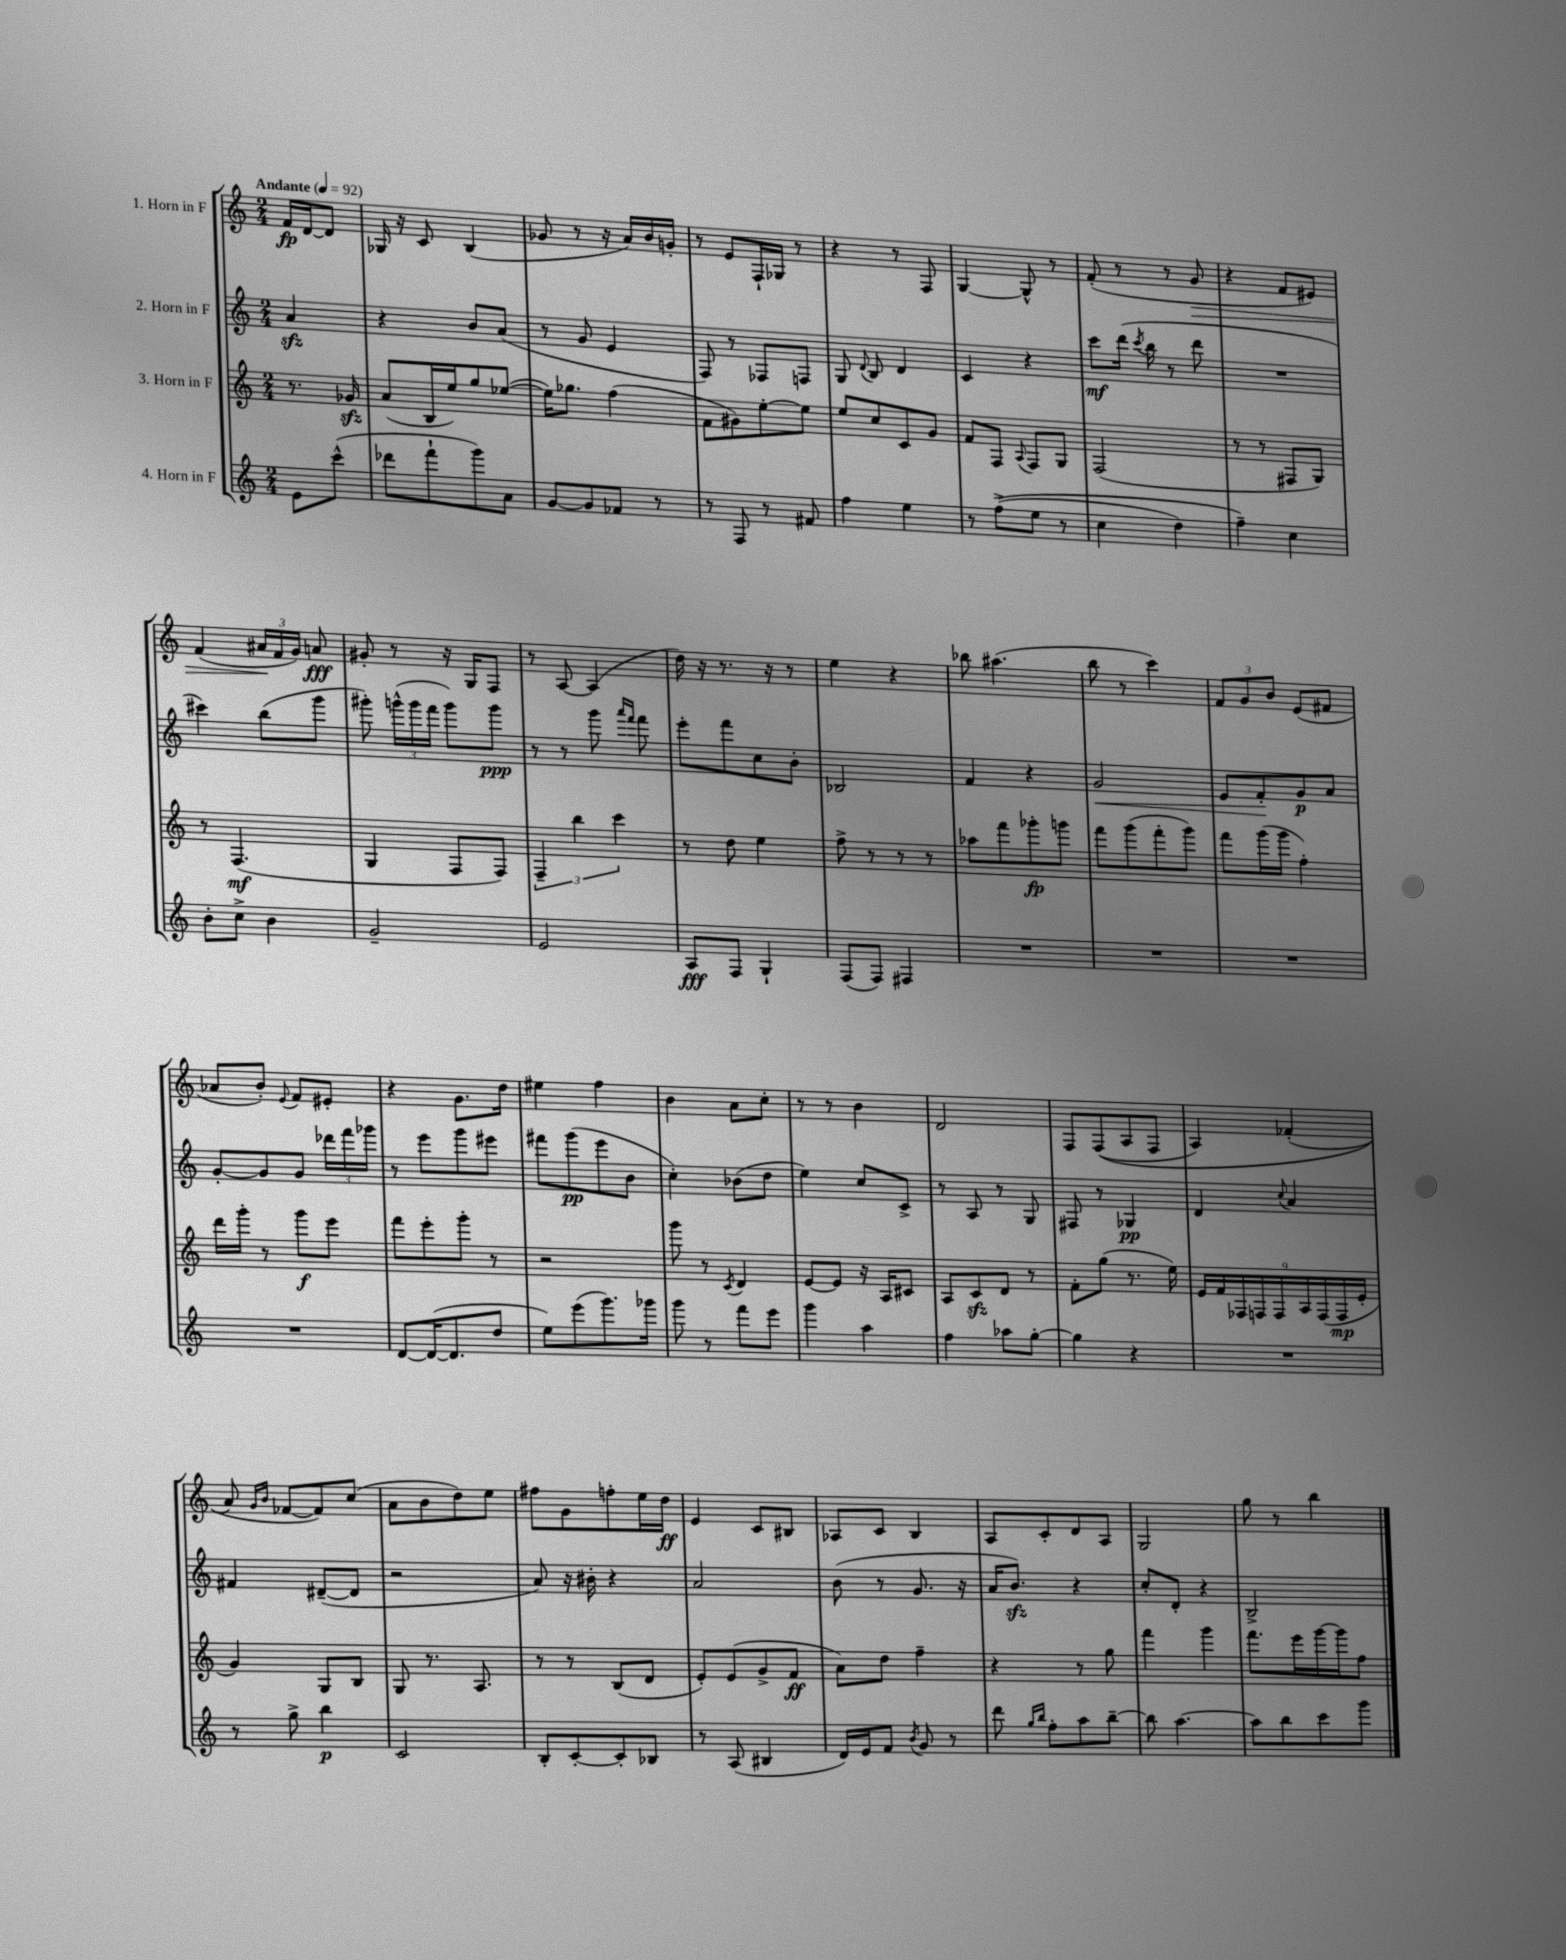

**kern	**dynam	**kern	**dynam	**kern	**dynam	**kern	**dynam
*part4	*part4	*part3	*part3	*part2	*part2	*part1	*part1
*staff4	*staff4	*staff3	*staff3	*staff2	*staff2	*staff1	*staff1
*I"4. Horn in F	*	*I"3. Horn in F	*	*I"2. Horn in F	*	*I"1. Horn in F	*
*clefG2	*	*clefG2	*	*clefG2	*	*clefG2	*
*k[]	*	*k[]	*	*k[]	*	*k[]	*
*M2/4	*	*M2/4	*	*M2/4	*	*M2/4	*
*MM92	*	*MM92	*	*MM92	*	*MM92	*
=	=	=	=	=	=	=	=
!	!	!	!	!	!	!LO:TX:a:B:t=Andante	!
8e\L	.	8.r	.	4azz/	.	16f/LL	fp
.	.	.	.	.	.	[16d/J	.
(8ccc^^\J	.	.	.	.	.	8d/J]	.
.	.	16g-Xzz/	.	.	.	.	.
=1	=1	=1	=1	=1	=1	=1	=1
8ddd-X\L	.	(8a/L	.	4r	.	16G-X/	.
.	.	.	.	.	.	16r	.
8fff`\	.	16B/L	.	.	.	8c/	.
.	.	16ee/J)	.	.	.	.	.
8ggg\)	.	8gg/	.	8b/L	.	(4B/	.
8a\J	.	([8ee-X/J	.	(8a/J	.	.	.
=2	=2	=2	=2	=2	=2	=2	=2
[8g/L	.	16ee-\KL])	.	8r	.	8g-X/	.
.	.	8.gg-X\J	.	.	.	.	.
8g/]	.	.	.	8g/	.	8r	.
8f-X/J	.	(4ff\	.	4e/	.	16r	.
.	.	.	.	.	.	16a/LL)	.
8r	.	.	.	.	.	16b/	.
.	.	.	.	.	.	16gn'/JJ	.
=3	=3	=3	=3	=3	=3	=3	=3
8r	.	8f\L	.	8F/)	.	8r	.
8F/	.	8g#X\)	.	8r	.	8e/L	.
8r	.	[8ee'\	.	8F-X/L	.	16F`/L	.
.	.	.	.	.	.	16G-X/JJ	.
8f#X/	.	8ee\J]	.	8Fn/J	.	8r	.
=4	=4	=4	=4	=4	=4	=4	=4
4ff\	.	8ee/L	.	8G/	.	4r	.
.	.	.	.	8qqd/	.	.	.
.	.	8cc/	.	8B/	.	.	.
4ee\	.	8c/	.	4d/	.	8r	.
.	.	8g/J	.	.	.	8F/	.
=5	=5	=5	=5	=5	=5	=5	=5
8r	.	8f/L	.	4c/	.	[4G/	.
((8ff^\L	.	8F/J	.	.	.	.	.
.	.	8qqA/	.	.	.	.	.
8ee\J	.	8F/L	.	4r	.	8G^^/]	.
8r	.	8G/J	.	.	.	8r	.
=6	=6	=6	=6	=6	=6	=6	=6
4cc\	.	(2F/	.	8ccc\L	mf	(8f'/	.
.	.	.	.	(16ddd\Jk	.	8r	.
.	.	.	.	8qccc/	.	.	.
.	.	.	.	16bb\	.	.	.
4dd\)	.	.	.	8r	.	8r	.
!	!	!	!	!	!	!	!LO:HP:b
.	.	.	.	8ddd\	.	8g/	>
=7	=7	=7	=7	=7	=7	=7	=7
4ff~\)	.	8r	.	2r	.	4r	.
.	.	8r	.	.	.	.	.
4cc\	.	8F#X/L	.	.	.	8f/L	.
.	.	8G/J)	.	.	.	8e#X/J)	.
!!LO:LB:g=z
=8	=8	=8	=8	=8	=8	=8	=8
8b'\L	.	8r	.	4ccc#X\)	.	(4f/	.
8cc^\J	.	(4.F/	mf	.	.	.	.
4b\	.	.	.	(8bb\L	.	24a#X/LL	.
.	.	.	.	.	.	24f/	]
.	.	.	.	.	.	24g/JJ)	.
.	.	.	.	8ggg\J	.	8an/	fff
=9	=9	=9	=9	=9	=9	=9	=9
2g~/	.	4G/	.	8ggg#X'\)	.	8g#X'/	.
.	.	.	.	(24gggn^^\LL	.	8r	.
.	.	.	.	24ggg\	.	.	.
.	.	.	.	24fff\JJ	.	.	.
.	.	8F/L	.	8ggg\L)	.	16r	.
.	.	.	.	.	.	16G/KL	.
.	.	8F/J)	.	8ggg\J	ppp	8F/J	.
=10	=10	=10	=10	=10	=10	=10	=10
2e/	.	6F~/	.	8r	.	8r	.
.	.	.	.	8r	.	[8A/	.
.	.	6bb\	.	.	.	.	.
.	.	.	.	8ggg\	.	(4A/]	.
.	.	6ccc\	.	.	.	.	.
.	.	.	.	16qqaaa/LL	.	.	.
.	.	.	.	16qqfff/JJ	.	.	.
.	.	.	.	8fff\	.	.	.
=11	=11	=11	=11	=11	=11	=11	=11
8A/L	fff	8r	.	8eee'\L	.	16dd\)	.
.	.	.	.	.	.	16r	.
8F/J	.	8dd\	.	8fff\	.	8.r	.
4G`/	.	4ee\	.	8cc\	.	.	.
.	.	.	.	.	.	16r	.
.	.	.	.	8b'\J	.	8r	.
=12	=12	=12	=12	=12	=12	=12	=12
(8F/L	.	8ff^\	.	2B-X/	.	4ee\	.
8F/J)	.	8r	.	.	.	.	.
4F#X/	.	8r	.	.	.	4r	.
.	.	8r	.	.	.	.	.
=13	=13	=13	=13	=13	=13	=13	=13
2r	.	8aa-X\L	.	4f/	.	8bb-X\	.
.	.	8fff\	.	.	.	(4.aa#X\	.
.	.	8ggg-X'\	fp	4r	.	.	.
.	.	8gggn\J	.	.	.	.	.
=14	=14	=14	=14	=14	=14	=14	=14
!	!	!	!	!	!LO:HP:b	!	!
2r	.	8fff\L	.	2g/	<	8bb\	.
.	.	(8ggg\	.	.	.	8r	.
.	.	8fff'\	.	.	.	4ccc\)	.
.	.	8ggg\J)	.	.	.	.	.
=15	=15	=15	=15	=15	=15	=15	=15
2r	.	8fff\L	.	8e/L	.	12f/L	.
.	.	.	.	.	.	12g/	.
.	.	(16ggg\L	.	8f'/	.	.	.
.	.	.	.	.	.	12b/J	.
.	.	16ggg\JJ	.	.	.	.	.
.	.	4ff'\)	.	8g/	[ p	(8e/L	.
.	.	.	.	8a/J	.	8f#X/J	.
!!LO:LB:g=z
=16	=16	=16	=16	=16	=16	=16	=16
2r	.	16ddd\LL	.	[8g'/L	.	8a-X/L	.
.	.	16ggg'\JJ	.	.	.	.	.
.	.	8r	.	8g/]	.	8b'/J)	.
.	.	.	.	.	.	8qqe/	.
.	.	8ggg\L	f	8g/J	.	8f/L	.
.	.	8eee\J	.	24ddd-X\LL	.	8e#X'/J	.
.	.	.	.	24fff\	.	.	.
.	.	.	.	24ggg-X\JJ	.	.	.
=17	=17	=17	=17	=17	=17	=17	=17
[8d/L	.	8fff\L	.	8r	.	4r	.
(16d/K_	.	8eee'\	.	8eee\L	.	.	.
8.d/]	.	.	.	.	.	.	.
.	.	8ggg'\J	.	8ggg\	.	8.g\L	.
8dd/J	.	8r	.	8eee#X\J	.	.	.
.	.	.	.	.	.	16dd\Jk	.
=18	=18	=18	=18	=18	=18	=18	=18
8ee\L)	.	2r	.	8fff#X\L	.	4ee#X\	.
(8eee\	.	.	.	(8ggg\	pp	.	.
8.ggg\)	.	.	.	8eee\	.	4ff\	.
.	.	.	.	8b\J	.	.	.
16ggg-X\Jk	.	.	.	.	.	.	.
=19	=19	=19	=19	=19	=19	=19	=19
8ggg\	.	8ggg\	.	4cc'\)	.	4b\	.
8r	.	8r	.	.	.	.	.
.	.	8qc/	.	.	.	.	.
8fff\L	.	4d/	.	(8b-X\L	.	8a\L	.
8eee\J	.	.	.	8dd\J	.	8cc'\J	.
=20	=20	=20	=20	=20	=20	=20	=20
4ggg\	.	[8e/L	.	4ee\)	.	8r	.
.	.	8e/J]	.	.	.	8r	.
4aa\	.	16r	.	8cc/L	.	4b\	.
.	.	16A/KL	.	.	.	.	.
.	.	8c#X/J	.	8c^/J	.	.	.
=21	=21	=21	=21	=21	=21	=21	=21
4ff\	.	8A/L	.	8r	.	2d/	.
.	.	8czz/	.	8A/	.	.	.
8aa-X\L	.	8d/J	.	8r	.	.	.
[8gg'\J	.	8r	.	8G/	.	.	.
=22	=22	=22	=22	=22	=22	=22	=22
4gg\]	.	8f'\L	.	8F#X/	.	8F/L	.
.	.	(8gg\J	.	8r	.	((8F/	.
4r	.	8.r	.	4G-X/	pp	8A/	.
.	.	.	.	.	.	8F/J	.
.	.	16ee\)	.	.	.	.	.
=23	=23	=23	=23	=23	=23	=23	=23
2r	.	18e/LL	.	4d/	.	4A/)	.
.	.	18f/	.	.	.	.	.
.	.	18F-X/	.	.	.	.	.
.	.	18Fn/	.	.	.	.	.
.	.	18F/	.	.	.	.	.
.	.	.	.	8qqcc/	.	.	.
.	.	.	.	4a/	.	(4f-X'/	.
.	.	18A/	.	.	.	.	.
.	.	(18F/	.	.	.	.	.
.	.	18F/	mp	.	.	.	.
.	.	18e'/JJ	.	.	.	.	.
!!LO:LB:g=z
=24	=24	=24	=24	=24	=24	=24	=24
8r	.	4g/)	.	4f#X/	.	8a/)	.
.	.	.	.	.	.	16qqg/LL	.
.	.	.	.	.	.	16qqb/JJ	.
8gg^\	.	.	.	.	.	[8f-X/L	.
4bb\	p	8G/L	.	([8d#X~/L	.	8f-/])	.
.	.	8B/J	.	8d#/J]	.	(8cc/J	.
=25	=25	=25	=25	=25	=25	=25	=25
2c/	.	8G/	.	2r	.	8a\L	.
.	.	8.r	.	.	.	8b\	.
.	.	.	.	.	.	8dd\)	.
.	.	8.A/	.	.	.	.	.
.	.	.	.	.	.	8ee\J	.
=26	=26	=26	=26	=26	=26	=26	=26
8B'/L	.	8r	.	8a/)	.	8ff#X\L	.
[8c'/	.	8r	.	16r	.	8g\	.
.	.	.	.	16b#X'\	.	.	.
8c'/]	.	(8B/L	.	4r	.	8ffn'\	.
8B-X/J	.	8d/J	.	.	.	16ee\L	.
.	.	.	.	.	.	16dd\JJ	ff
=27	=27	=27	=27	=27	=27	=27	=27
8r	.	8e'/L)	.	2a/	.	4e/	.
(8A/	.	(8e/	.	.	.	.	.
4B#X/	.	8g^/	.	.	.	8c/L	.
.	.	8f/J	ff	.	.	8B#X/J	.
=28	=28	=28	=28	=28	=28	=28	=28
16d/LL)	.	8a\L)	.	(8b\	.	8A-X/L	.
16e/J	.	.	.	.	.	.	.
8f/J	.	8dd\J	.	8r	.	8c/J	.
8qb/	.	.	.	.	.	.	.
8g/	.	4ff~\	.	8.g/	.	4B/	.
8r	.	.	.	.	.	.	.
.	.	.	.	16r	.	.	.
=29	=29	=29	=29	=29	=29	=29	=29
8ddd\	.	4r	.	16a/KL	.	8A/L	.
.	.	.	.	8.bzz/J)	.	.	.
16qqgg/LL	.	.	.	.	.	.	.
16qqbb/JJ	.	.	.	.	.	.	.
8ff'\L	.	.	.	.	.	8c'/	.
8aa\	.	8r	.	4r	.	8d/	.
[8bb~\J	.	8gg\	.	.	.	8A/J	.
=30	=30	=30	=30	=30	=30	=30	=30
8bb\]	.	4fff\	.	8cc'/L	.	2G/	.
[4.aa\	.	.	.	8d'/J	.	.	.
.	.	4ggg\	.	4r	.	.	.
=31	=31	=31	=31	=31	=31	=31	=31
8aa\L]	.	8.fff\L	.	2B^/	.	8gg\	.
8bb\	.	.	.	.	.	8r	.
.	.	16eee\L	.	.	.	.	.
8ccc\	.	[16ggg\	.	.	.	4bb\	.
.	.	16ggg\J]	.	.	.	.	.
8ggg\J	.	8ff\J	.	.	.	.	.
==	==	==	==	==	==	==	==
*-	*-	*-	*-	*-	*-	*-	*-
